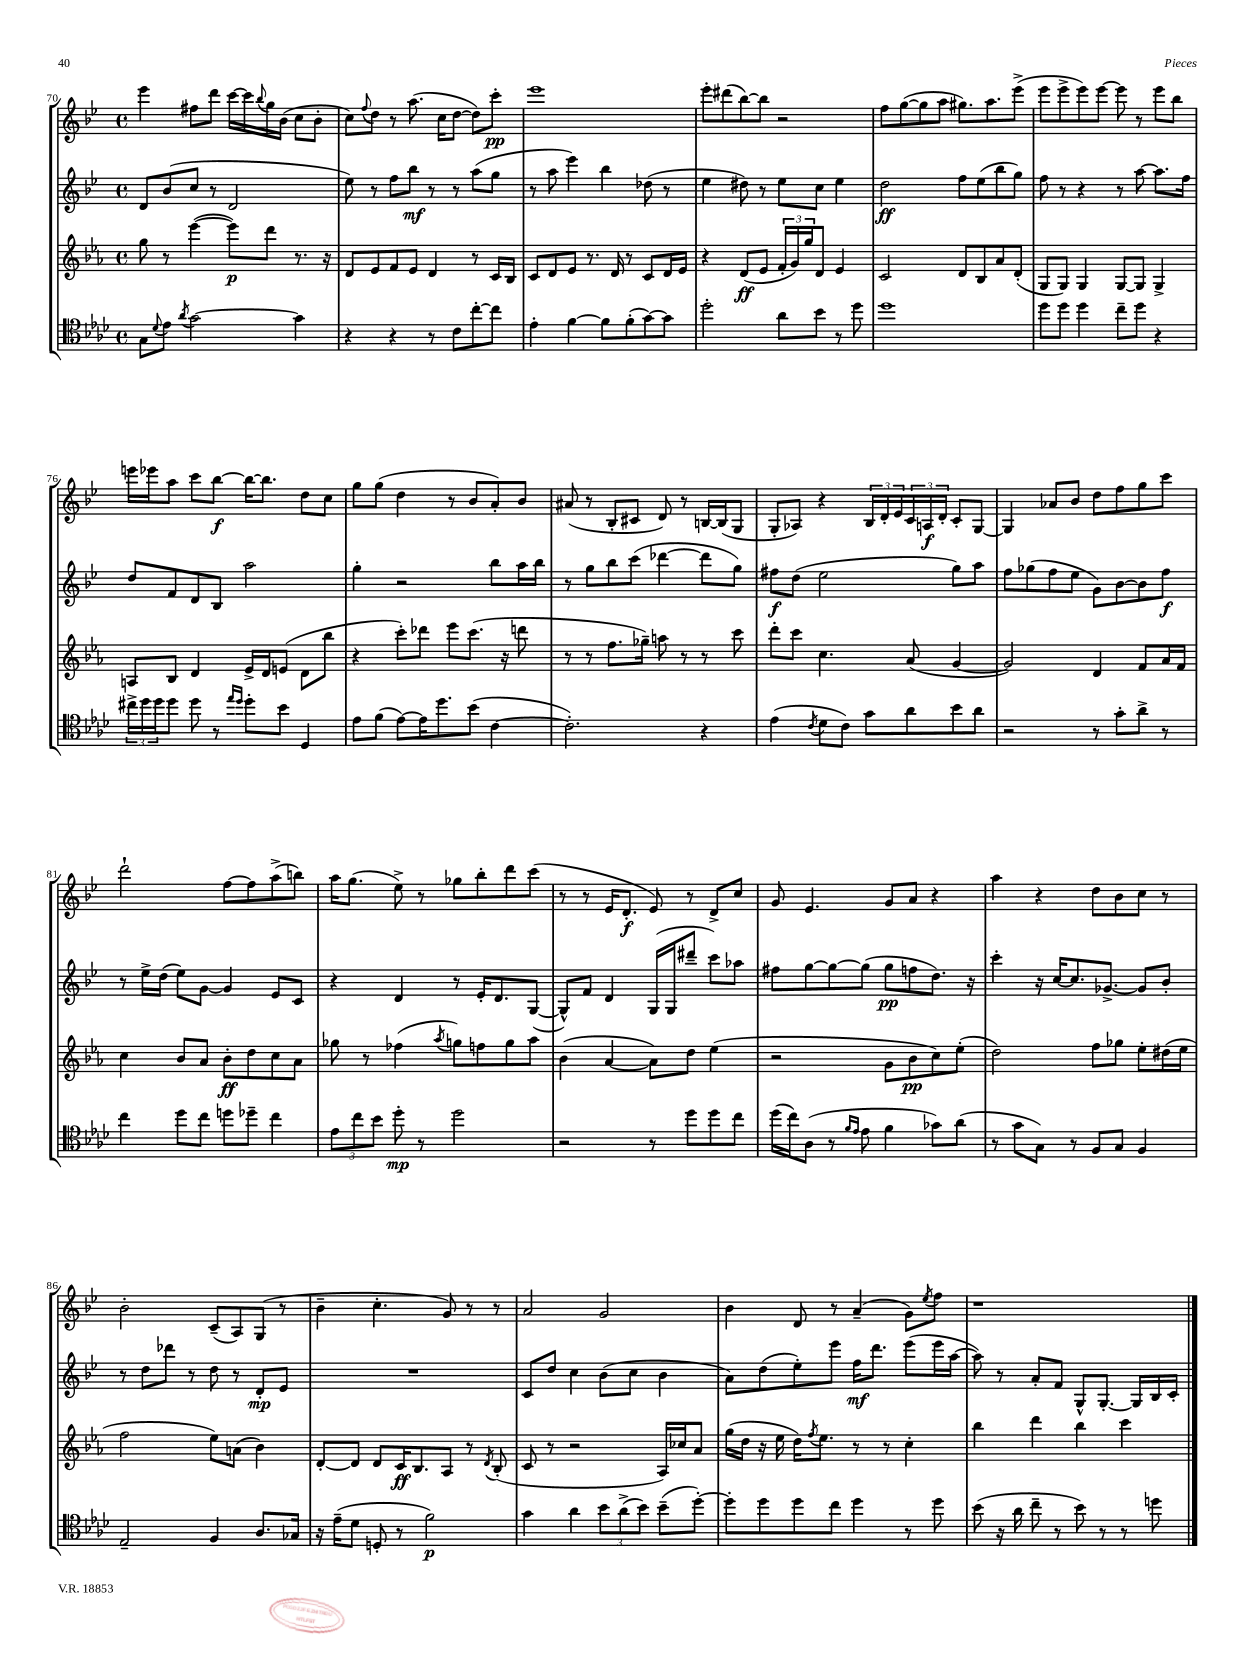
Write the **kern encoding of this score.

**kern	**dynam	**kern	**dynam	**kern	**dynam	**kern	**dynam
*part4	*part4	*part3	*part3	*part2	*part2	*part1	*part1
*staff4	*staff4	*staff3	*staff3	*staff2	*staff2	*staff1	*staff1
*clefC4	*	*clefG2	*	*clefG2	*	*clefG2	*
*k[b-e-a-d-]	*	*k[b-e-a-]	*	*k[b-e-]	*	*k[b-e-]	*
*M4/4	*	*M4/4	*	*M4/4	*	*M4/4	*
*met(c)	*	*met(c)	*	*met(c)	*	*met(c)	*
=70	=70	=70	=70	=70	=70	=70	=70
8G\L	.	8gg\	.	8d/L	.	4eee-\	.
8qqd-/	.	.	.	.	.	.	.
8e-\J	.	8r	.	(8b-/	.	.	.
8qa-/	.	.	.	.	.	.	.
[2g\	.	([4eee-\	.	8cc/J	.	8ff#X\L	.
.	.	.	.	8r	.	8ddd\J	.
.	.	8eee-\L])	p	2d/	.	[16ccc\LL	.
.	.	.	.	.	.	16ccc\]	.
.	.	.	.	.	.	8qqbb-/	.
.	.	8ddd\J	.	.	.	16gg\	.
.	.	.	.	.	.	(16b-\JJ	.
4g\]	.	8.r	.	.	.	8cc\L	.
.	.	.	.	.	.	8b-'\J	.
.	.	16r	.	.	.	.	.
=71	=71	=71	=71	=71	=71	=71	=71
4r	.	8d/L	.	8ee-\)	.	8cc\L)	.
.	.	.	.	.	.	8qqff/	.
.	.	8e-/	.	8r	.	8dd\J	.
4r	.	8f/	.	8ff\L	.	8r	.
.	.	8e-/J	.	8bb-\J	mf	(8.aa\	.
8r	.	4d/	.	8r	.	.	.
.	.	.	.	.	.	16cc\KL	.
8c\L	.	.	.	8r	.	[8dd\J	.
[8cc'\	.	8r	.	(8aa\L	.	8dd\L])	.
8cc\J]	.	16c/LL	.	8gg\J	.	8ccc'\J	pp
.	.	16B-/JJ	.	.	.	.	.
=72	=72	=72	=72	=72	=72	=72	=72
4e-'\	.	8c/L	.	8r	.	1eee-	.
.	.	8d/	.	8aa\	.	.	.
[4f\	.	8e-/J	.	4eee-\)	.	.	.
.	.	8.r	.	.	.	.	.
8f\L]	.	.	.	4bb-\	.	.	.
.	.	16d/	.	.	.	.	.
(8f'\	.	8r	.	.	.	.	.
[8g\)	.	8c/L	.	(8dd-X\	.	.	.
8g\J]	.	16d/L	.	8r	.	.	.
.	.	16e-/JJ	.	.	.	.	.
=73	=73	=73	=73	=73	=73	=73	=73
2dd-'\	.	4r	.	4ee-\	.	8eee-'\L	.
.	.	.	.	.	.	(8ddd#X\	.
.	.	(8d/L	ff	8dd#X\)	.	[8bb-\)	.
.	.	8e-/J	.	8r	.	8bb-\J]	.
8a-\L	.	24f'/LL	.	8ee-\L	.	2r	.
.	.	24g/)	.	.	.	.	.
.	.	24gg/J	.	.	.	.	.
8b-\J	.	8d/J	.	8cc\J	.	.	.
8r	.	4e-/	.	4ee-\	.	.	.
8dd-\	.	.	.	.	.	.	.
=74	=74	=74	=74	=74	=74	=74	=74
1dd-	.	2c/	.	2dd\	ff	8ff\L	.
.	.	.	.	.	.	([8gg\	.
.	.	.	.	.	.	8gg\]	.
.	.	.	.	.	.	8aa\J	.
.	.	8d/L	.	8ff\L	.	8.gg#X\L)	.
.	.	8B-/	.	(8ee-\	.	.	.
.	.	.	.	.	.	8.aa\	.
.	.	8a-/	.	8bb-\	.	.	.
.	.	(8d'/J	.	8gg\J)	.	(8eee-^\J	.
=75	=75	=75	=75	=75	=75	=75	=75
8dd-\L	.	8G/L	.	8ff\	.	8eee-\L	.
8dd-\J	.	8G/J)	.	8r	.	8eee-^\	.
4dd-\	.	4G/	.	4r	.	8eee-\)	.
.	.	.	.	.	.	[8eee-\J	.
8cc~\L	.	[8G/L	.	8r	.	8eee-\]	.
8dd-\J	.	8G/J]	.	[8aa\	.	8r	.
4r	.	4G^/	.	8.aa\L]	.	8eee-\L	.
.	.	.	.	.	.	8bb-\J	.
.	.	.	.	16ff\Jk	.	.	.
!!LO:LB:g=z
=76	=76	=76	=76	=76	=76	=76	=76
24cc#X^\LL	.	8An/L	.	8dd/L	.	16eeen\LL	.
24dd-\	.	.	.	.	.	.	.
.	.	.	.	.	.	16eee-X\J	.
24dd-\J	.	.	.	.	.	.	.
8dd-\J	.	8B-/J	.	8f/	.	8aa\J	.
8dd-\	.	4d/	.	8d/	.	8ccc\L	.
8r	.	.	.	8B-/J	.	[8bb-\J	f
16qqee-/LL	.	.	.	.	.	.	.
16qqdd-/JJ	.	.	.	.	.	.	.
8dd-'\L	.	16e-^/LL	.	2aa\	.	16bb-\KL_	.
.	.	16d/J	.	.	.	8.bb-\J]	.
8b-\J	.	(8en/J	.	.	.	.	.
4D-/	.	8d\L	.	.	.	8dd\L	.
.	.	8bb-\J	.	.	.	8cc\J	.
=77	=77	=77	=77	=77	=77	=77	=77
8e-\L	.	4r	.	4gg'\	.	8gg\L	.
(8f\J	.	.	.	.	.	(8gg\J	.
[8e-\L)	.	8ccc'\L)	.	2r	.	4dd\	.
16e-\K]	.	8ddd-X\J	.	.	.	.	.
8.dd-\	.	.	.	.	.	.	.
.	.	8eee-\L	.	.	.	8r	.
(8b-\J	.	(8.ccc\J	.	.	.	8b-/L	.
[4c\	.	.	.	8bb-\L	.	8a'/)	.
.	.	16r	.	.	.	.	.
.	.	8dddn\	.	16aa\L	.	8b-/J	.
.	.	.	.	16bb-\JJ	.	.	.
=78	=78	=78	=78	=78	=78	=78	=78
2.c'\])	.	8r	.	8r	.	(8a#X/	.
.	.	8r	.	8gg\L	.	8r	.
.	.	8.ff\L	.	8bb-\	.	8B-'/L	.
.	.	.	.	(8ccc\J	.	8c#X/J	.
.	.	16gg-X~\Jk)	.	.	.	.	.
.	.	8aan\	.	[4ddd-X\	.	8d/)	.
.	.	8r	.	.	.	8r	.
4r	.	8r	.	8ddd-\L]	.	[16Bn/LL	.
.	.	.	.	.	.	(16B/J]	.
.	.	8ccc\	.	8gg\J)	.	8G/J	.
=79	=79	=79	=79	=79	=79	=79	=79
(4e-\	.	8ddd'\L	.	8ff#X\L	f	8G'/L	.
.	.	8ccc\J	.	(8dd\J	.	8A-X/J)	.
8qc/	.	.	.	.	.	.	.
8d-\L	.	4.cc\	.	2ee-\	.	4r	.
8c\J)	.	.	.	.	.	.	.
8g\L	.	.	.	.	.	24B-/LL	.
.	.	.	.	.	.	24d'/	.
.	.	.	.	.	.	24e-/	.
8a-\	.	(8a-/	.	.	.	24c/	.
.	.	.	.	.	.	24An/	f
.	.	.	.	.	.	24d'/JJ	.
8b-\	.	[4g/	.	8gg\L)	.	8c'/L	.
8a-\J	.	.	.	8aa\J	.	[8G/J	.
=80	=80	=80	=80	=80	=80	=80	=80
2r	.	2g/])	.	8ff\L	.	4G/]	.
.	.	.	.	(8gg-X\	.	.	.
.	.	.	.	8ff\	.	8a-X/L	.
.	.	.	.	8ee-\J	.	8b-/J	.
8r	.	4d/	.	8g\L)	.	8dd\L	.
8g'\L	.	.	.	[8b-\	.	8ff\	.
8a-^\J	.	8f/L	.	8b-\]	.	8gg\	.
8r	.	16a-/L	.	8ff\J	f	8ccc\J	.
.	.	16f/JJ	.	.	.	.	.
!!LO:LB:g=z
=81	=81	=81	=81	=81	=81	=81	=81
4cc\	.	4cc\	.	8r	.	2ddd`\	.
.	.	.	.	16ee-^\LL	.	.	.
.	.	.	.	(16dd\JJ	.	.	.
8dd-\L	.	8b-/L	.	8ee-\L)	.	.	.
8cc\J	.	8a-/J	.	[8g\J	.	.	.
8ddn\L	.	8b-'\L	ff	4g/]	.	[8ff\L	.
8dd-X~\J	.	8dd\	.	.	.	8ff\]	.
4cc\	.	8cc\	.	8e-/L	.	(8aa^\	.
.	.	8a-\J	.	8c/J	.	8bbn\J)	.
=82	=82	=82	=82	=82	=82	=82	=82
12e-\L	.	8gg-X\	.	4r	.	16aa\KL	.
.	.	.	.	.	.	(8.gg\J	.
12cc\	.	.	.	.	.	.	.
.	.	8r	.	.	.	.	.
12b-\J	.	.	.	.	.	.	.
8dd-'\	mp	(4ff-X\	.	4d/	.	8ee-^\)	.
8r	.	.	.	.	.	8r	.
.	.	8qaa-/	.	.	.	.	.
2dd-\	.	8ggn\L)	.	8r	.	8gg-X\L	.
.	.	8ffn\	.	16e-'/KL	.	8bb-'\	.
.	.	.	.	8.d/	.	.	.
.	.	8gg\	.	.	.	8ddd\	.
.	.	8aa-\J	.	([8G/J	.	(8ccc\J	.
=83	=83	=83	=83	=83	=83	=83	=83
2r	.	(4b-\	.	8G^^/L])	.	8r	.
.	.	.	.	8f/J	.	8r	.
.	.	[4a-/	.	4d/	.	16e-/KL	.
.	.	.	.	.	.	8.d'/J	f
8r	.	8a-\L])	.	(16G/LL	.	8e-/)	.
.	.	.	.	16G/J	.	.	.
8dd-\L	.	8dd\J	.	8ddd#X~/J	.	8r	.
8dd-\	.	(4ee-\	.	8ccc\L)	.	8d^/L	.
8cc\J	.	.	.	8aa-X\J	.	8cc/J	.
=84	=84	=84	=84	=84	=84	=84	=84
(16dd-\LL	.	2r	.	8ff#X\L	.	8g/	.
16cc\J)	.	.	.	.	.	.	.
(8A-\J	.	.	.	[8gg\	.	4.e-/	.
8r	.	.	.	8gg\_	.	.	.
16qqf/LL	.	.	.	.	.	.	.
16qqe-/JJ	.	.	.	.	.	.	.
8e-\	.	.	.	(8gg\J]	.	.	.
4f\	.	8g\L	.	8gg\L	pp	8g/L	.
.	.	8b-\	pp	8ffn\	.	8a/J	.
8g-X\L)	.	8cc\)	.	8.dd\J)	.	4r	.
(8a-\J	.	(8ee-'\J	.	.	.	.	.
.	.	.	.	16r	.	.	.
=85	=85	=85	=85	=85	=85	=85	=85
8r	.	2dd\)	.	4ccc'\	.	4aa\	.
8g\L	.	.	.	.	.	.	.
8G\J)	.	.	.	16r	.	4r	.
.	.	.	.	[16cc/KL	.	.	.
8r	.	.	.	8.cc/]	.	.	.
8F/L	.	8ff\L	.	.	.	8dd\L	.
.	.	.	.	[8.g-X^/J	.	.	.
8G/J	.	8gg-X\J	.	.	.	8b-\	.
4F/	.	8ee-'\L	.	8g-/L]	.	8cc\J	.
.	.	(16dd#X\L	.	8b-'/J	.	8r	.
.	.	16ee-\JJ	.	.	.	.	.
!!LO:LB:g=z
=86	=86	=86	=86	=86	=86	=86	=86
2E-~/	.	2ff\	.	8r	.	2b-'\	.
.	.	.	.	8dd\L	.	.	.
.	.	.	.	8ddd-X\J	.	.	.
.	.	.	.	8r	.	.	.
4F/	.	8ee-\L)	.	8dd\	.	(8c~/L	.
.	.	(8an\J	.	8r	.	8A/)	.
8.A-/L	.	4b-\)	.	8d'/L	mp	(8G/J	.
.	.	.	.	8e-/J	.	8r	.
16G-X/Jk	.	.	.	.	.	.	.
=87	=87	=87	=87	=87	=87	=87	=87
16r	.	[8d'/L	.	1r	.	4b-~\	.
(16e-~\KL	.	.	.	.	.	.	.
8d-\J	.	8d/J]	.	.	.	.	.
8Dn'/	.	8d/L	.	.	.	4.cc'\	.
8r	.	16c/K	ff	.	.	.	.
.	.	8.B-/	.	.	.	.	.
2f\)	p	.	.	.	.	.	.
.	.	8A-/J	.	.	.	8g/)	.
.	.	8r	.	.	.	8r	.
.	.	8qd/	.	.	.	.	.
.	.	(8B-'/	.	.	.	8r	.
=88	=88	=88	=88	=88	=88	=88	=88
4g\	.	8c/	.	8c/L	.	2a/	.
.	.	8r	.	8dd/J	.	.	.
4a-\	.	2r	.	4cc\	.	.	.
12b-\L	.	.	.	(8b-\L	.	2g/	.
(12a-^\	.	.	.	.	.	.	.
.	.	.	.	8cc\J	.	.	.
12b-\J)	.	.	.	.	.	.	.
(8b-~\L	.	16A-/LL)	.	4b-\	.	.	.
.	.	16cc-X/J	.	.	.	.	.
[8dd-'\J)	.	8a-/J	.	.	.	.	.
=89	=89	=89	=89	=89	=89	=89	=89
8dd-'\L]	.	(16gg\LL	.	8a\L)	.	4b-\	.
.	.	16dd\JJ	.	.	.	.	.
8dd-\	.	16r	.	(8dd\	.	.	.
.	.	16ee-\	.	.	.	.	.
8dd-\	.	16dd\KL)	.	8ee-'\)	.	8d/	.
.	.	8qff/	.	.	.	.	.
.	.	8.ee-\J	.	.	.	.	.
8cc\J	.	.	.	8eee-\J	.	8r	.
4dd-\	.	8r	.	16ff\KL	mf	(4a~/	.
.	.	.	.	8.ddd\J	.	.	.
.	.	8r	.	.	.	.	.
8r	.	4cc'\	.	(8eee-\L	.	8g\L)	.
.	.	.	.	.	.	8qee-/	.
8dd-\	.	.	.	16eee-\L	.	8ff\J	.
.	.	.	.	[16aa\JJ	.	.	.
=90	=90	=90	=90	=90	=90	=90	=90
(8b-\	.	4bb-\	.	8aa\])	.	1r	.
16r	.	.	.	8r	.	.	.
16a-\	.	.	.	.	.	.	.
8cc~\	.	4ddd\	.	8a'/L	.	.	.
8r	.	.	.	8f/J	.	.	.
8b-\)	.	4bb-\	.	8G^^/L	.	.	.
8r	.	.	.	[8.G'/J	.	.	.
8r	.	4ccc\	.	.	.	.	.
.	.	.	.	16G/LL]	.	.	.
8ddn\	.	.	.	16B-/	.	.	.
.	.	.	.	16c'/JJ	.	.	.
==	==	==	==	==	==	==	==
*-	*-	*-	*-	*-	*-	*-	*-
